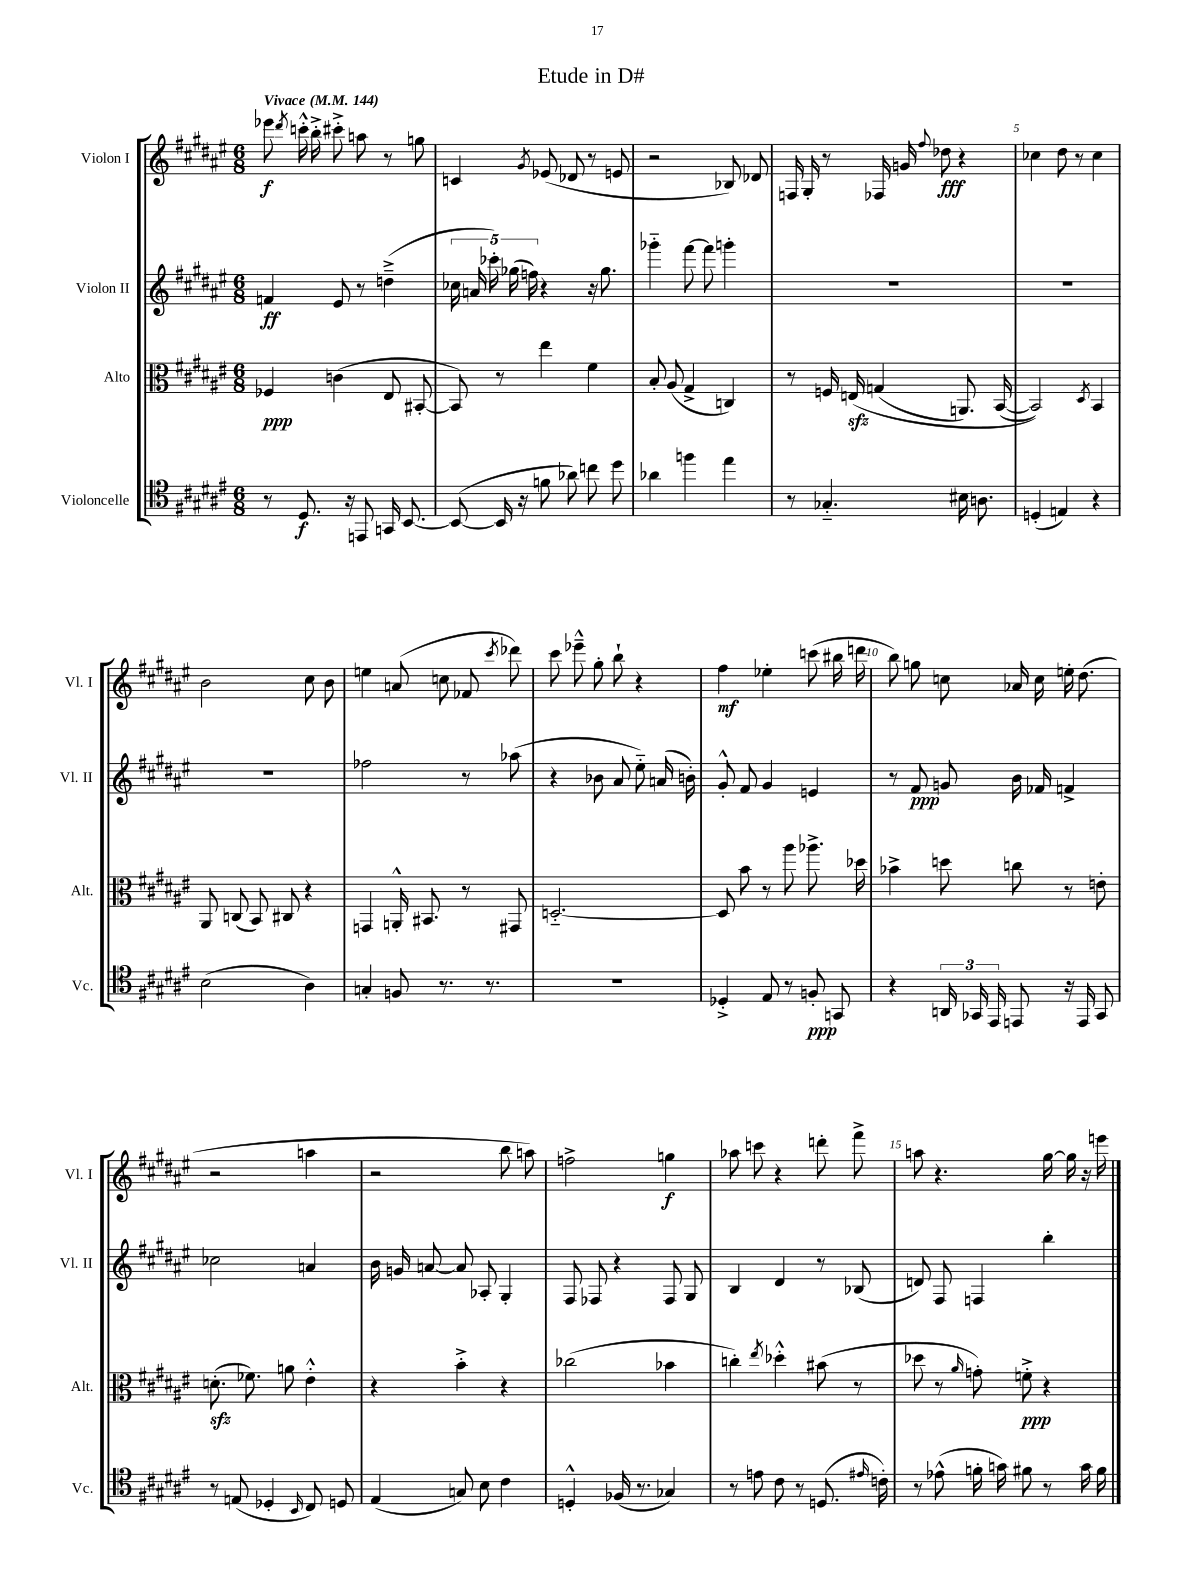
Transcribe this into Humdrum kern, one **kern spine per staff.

**kern	**dynam	**kern	**dynam	**kern	**dynam	**kern	**dynam
*part4	*part4	*part3	*part3	*part2	*part2	*part1	*part1
*staff4	*staff4	*staff3	*staff3	*staff2	*staff2	*staff1	*staff1
*I"Violoncelle	*	*I"Alto	*	*I"Violon II	*	*I"Violon I	*
*I'Vc.	*	*I'Alt.	*	*I'Vl. II	*	*I'Vl. I	*
*clefC4	*	*clefC3	*	*clefG2	*	*clefG2	*
*k[f#c#g#d#a#e#]	*	*k[f#c#g#d#a#e#]	*	*k[f#c#g#d#a#e#]	*	*k[f#c#g#d#a#e#]	*
*M6/8	*	*M6/8	*	*M6/8	*	*M6/8	*
*MM144	*	*MM144	*	*MM144	*	*MM144	*
=1	=1	=1	=1	=1	=1	=1	=1
!	!	!	!	!	!	!LO:TX:a:B:t=Vivace	!
8r	.	4F-X/	ppp	4fn/	ff	8eee-X\	f
.	.	.	.	.	.	8qddd#/	.
8.D#/	f	.	.	.	.	16cccn'^^\	.
.	.	.	.	.	.	16bb'^\	.
.	.	(4cn\	.	8e#/	.	8ccc#X'^\	.
16r	.	.	.	.	.	.	.
8EEn/	.	.	.	8r	.	8aan\	.
16GGn/	.	8E#/	.	(4ddn~^\	.	8r	.
[8.BB/	.	.	.	.	.	.	.
.	.	[8BB#X'/	.	.	.	8ggn\	.
=2	=2	=2	=2	=2	=2	=2	=2
(8BB/_	.	8BB#/])	.	20cc-X\	.	4cn/	.
.	.	.	.	20an/	.	.	.
.	.	.	.	20ccc-X'\)	.	.	.
16BB/]	.	8r	.	.	.	.	.
.	.	.	.	(20gg-X\	.	.	.
16r	.	.	.	.	.	.	.
.	.	.	.	20ffn\)	.	.	.
.	.	.	.	.	.	8qg#/	.
8fn\	.	4ee#\	.	4r	.	(8e-X/	.
8a-X\)	.	.	.	.	.	8d-X/	.
8ccn\	.	4f#\	.	16r	.	8r	.
.	.	.	.	8.gg-\	.	.	.
8dd#\	.	.	.	.	.	8en/	.
=3	=3	=3	=3	=3	=3	=3	=3
4a-X\	.	8B'/	.	4ggg-X\	.	2r	.
.	.	(8A#/	.	.	.	.	.
4ffn\	.	4G#^/	.	[8fff#\	.	.	.
.	.	.	.	8fff#\]	.	.	.
4ee#\	.	4Cn/)	.	4gggn'\	.	8B-X/)	.
.	.	.	.	.	.	8d-X/	.
=4	=4	=4	=4	=4	=4	=4	=4
8r	.	8r	.	2.r	.	16Fn/	.
.	.	.	.	.	.	16G#'/	.
4.G-X/	.	16Fn/	.	.	.	8r	.
.	.	(16Enzz/	.	.	.	.	.
.	.	(4Gn/	.	.	.	16F-X/	.
.	.	.	.	.	.	16gn/	.
.	.	.	.	.	.	8qqff#/	.
.	.	.	.	.	.	8dd-X\	fff
16B#X\	.	8.AAn/)	.	.	.	4r	.
8.An\	.	.	.	.	.	.	.
.	.	([16BB/	.	.	.	.	.
=5	=5	=5	=5	=5	=5	=5	=5
(4Dn'/	.	2BB/]))	.	2.r	.	4cc-X\	.
4En/)	.	.	.	.	.	8dd#\	.
.	.	.	.	.	.	8r	.
.	.	8qD#/	.	.	.	.	.
4r	.	4BB/	.	.	.	4cc-\	.
!!LO:LB:g=z
=6	=6	=6	=6	=6	=6	=6	=6
(2B\	.	8AA#/	.	2.r	.	2b\	.
.	.	(8Cn/	.	.	.	.	.
.	.	8BB/)	.	.	.	.	.
.	.	8C#X/	.	.	.	.	.
4A#\)	.	4r	.	.	.	8cc#\	.
.	.	.	.	.	.	8b\	.
=7	=7	=7	=7	=7	=7	=7	=7
4Gn'/	.	4GGn/	.	2ff-X\	.	4een\	.
8Fn/	.	16AAn'^^/	.	.	.	(8an/	.
.	.	8.BB#X/	.	.	.	.	.
8.r	.	.	.	.	.	8ccn\	.
.	.	8r	.	8r	.	8f-X/	.
8.r	.	.	.	.	.	.	.
.	.	.	.	.	.	8qccc#/	.
.	.	8GG#X/	.	(8aa-X\	.	8ddd-X\)	.
=8	=8	=8	=8	=8	=8	=8	=8
2.r	.	[2.Dn/	.	4r	.	8ccc#\	.
.	.	.	.	.	.	8eee-X~^^\	.
.	.	.	.	8b-X\	.	8gg#'\	.
.	.	.	.	8a#/	.	8bb`\	.
.	.	.	.	8ee#\)	.	4r	.
.	.	.	.	(16an/	.	.	.
.	.	.	.	16bn'\)	.	.	.
=9	=9	=9	=9	=9	=9	=9	=9
4D-X'^/	.	8D/]	.	8g#'^^/	.	4ff#\	mf
.	.	8b\	.	8f#/	.	.	.
8E#/	.	8r	.	4g#/	.	4ee-X'\	.
8r	.	8aa#\	.	.	.	.	.
8Fn'/	ppp	8.aa-X^\	.	4en/	.	(8cccn\	.
8GGn/	.	.	.	.	.	16bb#X\	.
.	.	16dd-X\	.	.	.	16dddn\	.
=10	=10	=10	=10	=10	=10	=10	=10
4r	.	4b-X^\	.	8r	.	8bb\)	.
.	.	.	.	8f#/	ppp	8ggn\	.
24AAn/	.	8ddn\	.	8gn/	.	8ccn\	.
24GG-X/	.	.	.	.	.	.	.
24EE#/	.	.	.	.	.	.	.
8EEn/	.	8ccn\	.	16b\	.	16a-X/	.
.	.	.	.	16f-X/	.	16cc\	.
16r	.	8r	.	4fn^/	.	16een'\	.
16EE/	.	.	.	.	.	(8.dd#\	.
8GG-/	.	8en'\	.	.	.	.	.
!!LO:LB:g=z
=11	=11	=11	=11	=11	=11	=11	=11
8r	.	(8.dnzz'\	.	2cc-X\	.	2r	.
(8En/	.	.	.	.	.	.	.
.	.	8.f-X\)	.	.	.	.	.
4D-X'/	.	.	.	.	.	.	.
.	.	8an\	.	.	.	.	.
16qqBB/	.	.	.	.	.	.	.
8C#/)	.	4e#'^^\	.	4an/	.	4aan\	.
8Dn/	.	.	.	.	.	.	.
=12	=12	=12	=12	=12	=12	=12	=12
(4E#/	.	4r	.	16b\	.	2r	.
.	.	.	.	16gn/	.	.	.
.	.	.	.	[8an/	.	.	.
8Gn/)	.	4b'^\	.	8a/]	.	.	.
8B\	.	.	.	8A-X'/	.	.	.
4c#\	.	4r	.	4G#'/	.	8bb\	.
.	.	.	.	.	.	8aan\)	.
=13	=13	=13	=13	=13	=13	=13	=13
4Dn'^^/	.	(2cc-X\	.	8F#/	.	2ffn^\	.
.	.	.	.	8F-X/	.	.	.
(16F-X/	.	.	.	4r	.	.	.
8.r	.	.	.	.	.	.	.
4G-X/)	.	4b-X\	.	8F-/	.	4ggn\	f
.	.	.	.	8G#/	.	.	.
=14	=14	=14	=14	=14	=14	=14	=14
8r	.	4ccn'\)	.	4B/	.	8aa-X\	.
8en\	.	.	.	.	.	8cccn\	.
.	.	8qee#/	.	.	.	.	.
8c#\	.	4dd-X'^^\	.	4d#/	.	4r	.
8r	.	.	.	.	.	.	.
(8.Dn/	.	(8b#X\	.	8r	.	8dddn'\	.
.	.	8r	.	(8B-X/	.	8fff#^\	.
16qqe#X/	.	.	.	.	.	.	.
16cn'\)	.	.	.	.	.	.	.
=15	=15	=15	=15	=15	=15	=15	=15
8r	.	8dd-X\	.	8dn/)	.	8aan\	.
(8e-X^^\	.	8r	.	8F#/	.	4.r	.
.	.	16qqa#/	.	.	.	.	.
16fn'\	.	8gn'\)	.	4Fn/	.	.	.
16gn\)	.	.	.	.	.	.	.
8f#X\	.	8fn'^\	ppp	.	.	.	.
8r	.	4r	.	4bb'\	.	[16gg#\	.
.	.	.	.	.	.	16gg#\]	.
16g\	.	.	.	.	.	16r	.
16f#\	.	.	.	.	.	16eeen\	.
==	==	==	==	==	==	==	==
*-	*-	*-	*-	*-	*-	*-	*-
